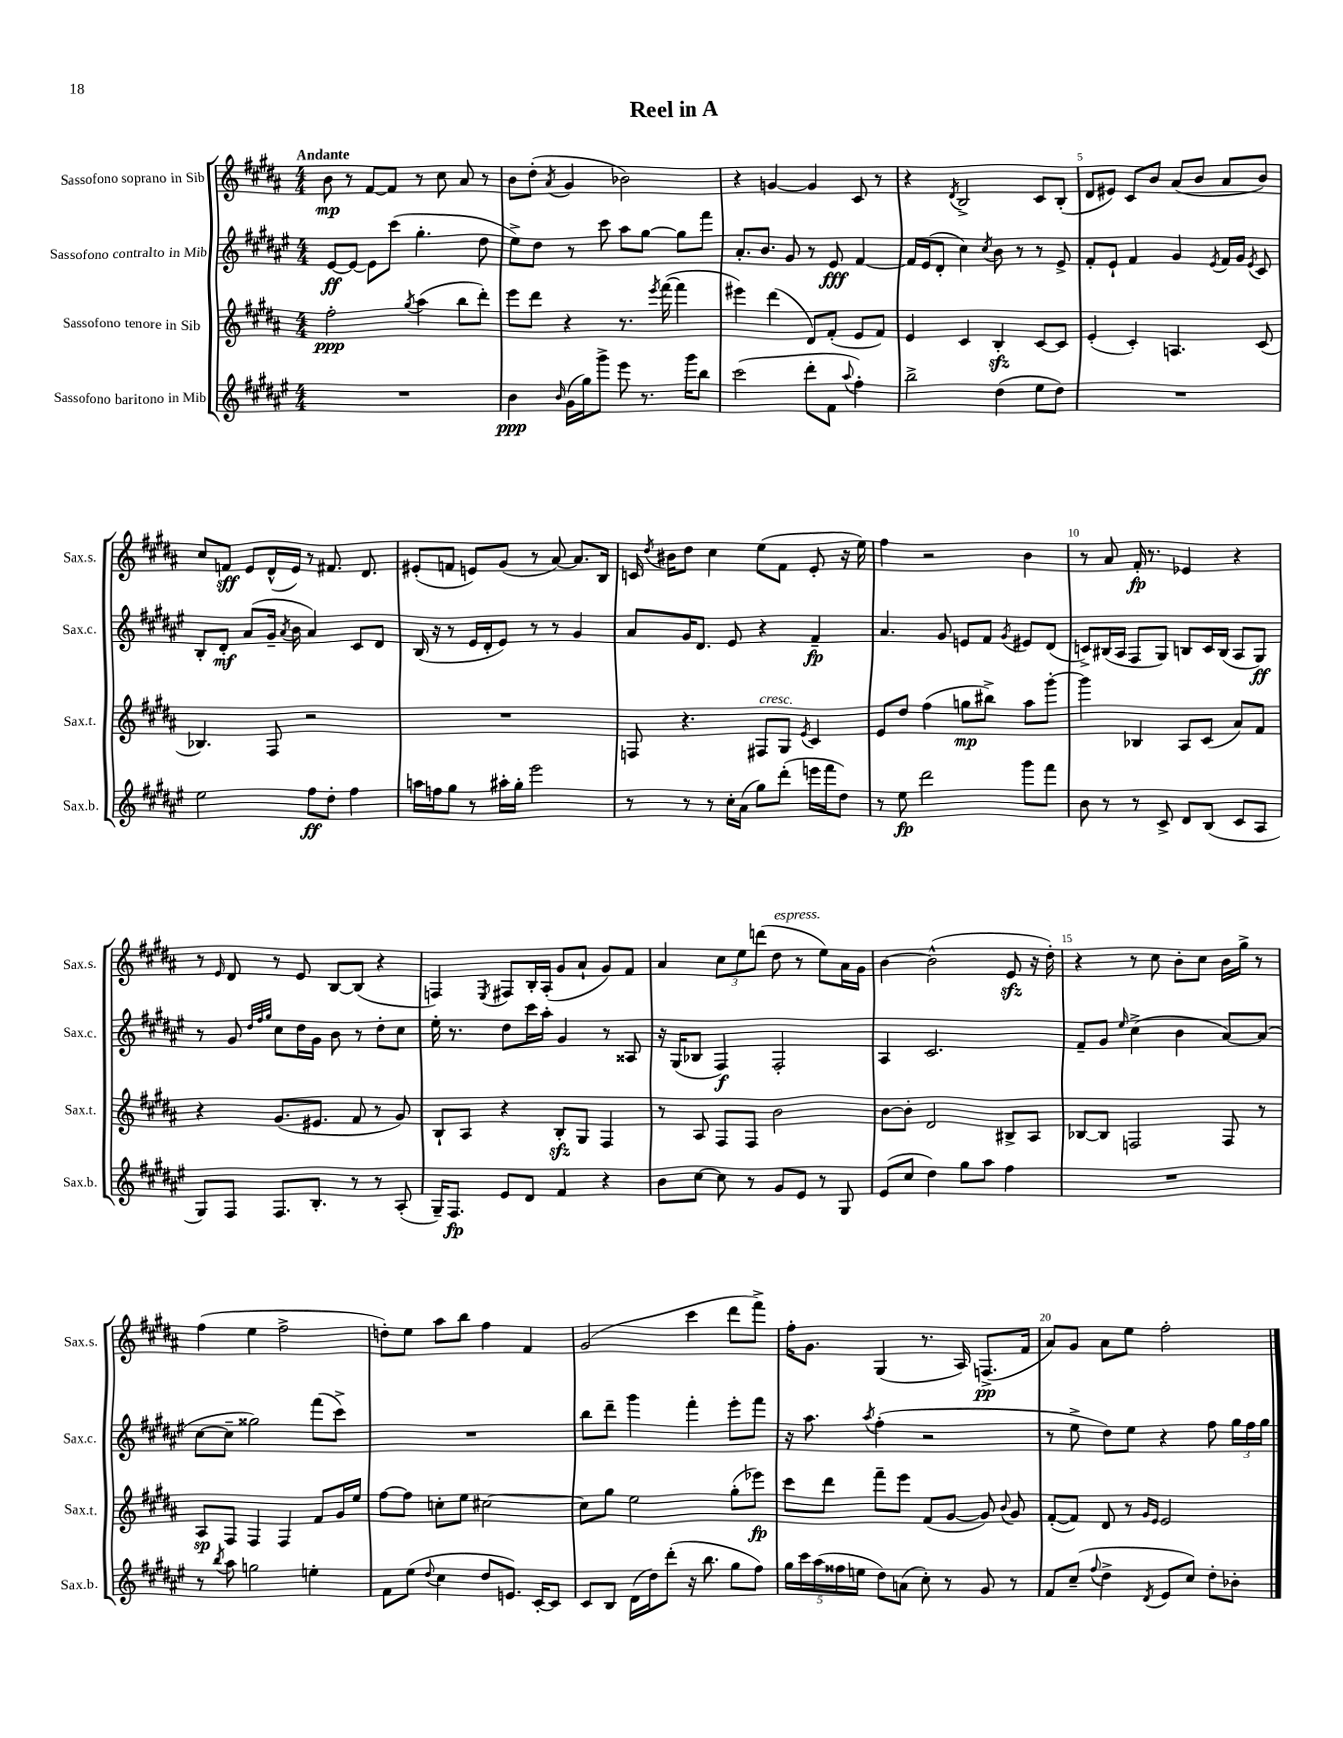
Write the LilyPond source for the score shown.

\header { title = "Reel in A" }
<<
\new StaffGroup <<
\new Staff = "s0" \with { instrumentName = "Sassofono soprano in Sib" shortInstrumentName = "Sax.s." } {
    \clef treble \key b \major \numericTimeSignature \time 4/4 \tempo "Andante"
    \autoBeamOff b'8\mp r8 fis'8[~ fis'8] r8 cis''8 ais'8 r8 |
    b'8[ dis''8]-.( \acciaccatura { ais'8 } gis'4 bes'2) |
    r4 g'4~ g'4 cis'8 r8 |
    r4 \acciaccatura { dis'8 } b2-> cis'8[ b8]-.( |
    dis'8[ eis'8]) cis'8[ b'8] ais'8[( b'8] ais'8[ b'8]) |
    cis''8[ f'8]\sff e'8[ dis'16-^( e'16]) r8 fis'8. dis'8. |
    eis'8[-.( f'8] e'8[) gis'8]( r8 ais'8~) ais'8.[ b16] |
    c'16 \acciaccatura { dis''8 } bis'16[ dis''8] cis''4 e''8[( fis'8] e'8-. r16 e''16) |
    fis''4 r2 b'4 |
    r8 ais'8 fis'16-.\fp r8. ees'4 r4 |
    r8 \grace { e'16 } dis'8 r8 e'8 b8[~ b8]( r4 |
    f4) \acciaccatura { e8 } fis8[ b16-. ais16]-.( gis'8[ ais'8]-! gis'8[) fis'8] |
    ais'4 \tuplet 3/2 { cis''8[ e''8 d'''8]( } dis''8^\markup { \italic "espress." } r8 e''8[) ais'16 gis'16] |
    b'4~ b'2-^( e'8\sfz r16 dis''16-.) |
    r4 r8 cis''8 b'8[-. cis''8] b'16[ gis''16]-> r8 |
    fis''4( e''4 fis''2-> |
    d''8[-.) e''8] ais''8[ b''8] fis''4 fis'4 |
    gis'2( cis'''4 dis'''8[ fis'''8]->) |
    fis''16[-. gis'8.] gis4( r8. ais16) f8.[->\pp( fis'16] |
    ais'8[) gis'8] ais'8[ e''8] fis''2-. \bar "|." |
}
\new Staff = "s1" \with { instrumentName = "Sassofono contralto in Mib" shortInstrumentName = "Sax.c." } {
    \clef treble \key fis \major \numericTimeSignature \time 4/4
    \autoBeamOff eis'8[~\ff eis'8]~ eis'8[ cis'''8]( gis''4.-. dis''8 |
    eis''8[->) dis''8] r8 cis'''8 ais''8[ gis''8]~ gis''8[ fis'''8] |
    ais'8.[-. b'8.] gis'8 r8 eis'8\fff fis'4~ |
    fis'16[ eis'16( dis'8]-. cis''4) \acciaccatura { cis''8 } b'8 r8 r8 eis'8-> |
    fis'8[-. eis'8]-! fis'4 gis'4 \acciaccatura { eis'8 } fis'16[ gis'16] \acciaccatura { eis'8 } cis'8 |
    b8[-. dis'8]-.\mf ais'8[( gis'16]-- \acciaccatura { ais'8 } b'16 ais'4) cis'8[ dis'8] |
    b16( r16 r8 eis'16[ dis'16-. eis'8]) r8 r8 gis'4 |
    ais'8[ gis'16 dis'8.] eis'8 r4 fis'4--\fp |
    ais'4. gis'8 e'8[ fis'8] \acciaccatura { gis'8 } eis'8[ dis'8]( |
    c'8[->) bis16( ais16] fis8[ gis8]) b8[ c'16 b16]( ais8[ gis8]\ff) |
    r8 gis'8 \grace { dis''32[ fis''32 gis''32] } cis''8[ dis''16 gis'16] b'8 r8 dis''8[-. cis''8] |
    eis''16-. r8. dis''8[ cis'''16 ais''16]-. gis'4 r8 aisis8 |
    r16 gis16[( bes8] fis4\f) fis2-. |
    ais4 cis'2. |
    fis'8[-- gis'8] \grace { eis''16 } cis''4->( b'4 ais'8[~) ais'8]( |
    cis''8[~ cis''8]-- gisis''2) fis'''8[( cis'''8]->) |
    R1 |
    b''8[ dis'''8]-- gis'''4 fis'''4-. eis'''8[-. fis'''8] |
    r16 ais''8. \acciaccatura { ais''8 } fis''4-.( r2 |
    r8 eis''8-> dis''8[) eis''8] r4 fis''8 \tuplet 3/2 { gis''16[ fis''16 gis''16] } \bar "|." |
}
\new Staff = "s2" \with { instrumentName = "Sassofono tenore in Sib" shortInstrumentName = "Sax.t." } {
    \clef treble \key b \major \numericTimeSignature \time 4/4
    \autoBeamOff fis''2-.\ppp \acciaccatura { gis''8 } ais''4( b''8[ dis'''8]-.) |
    e'''8[ dis'''8] r4 r8. \acciaccatura { e'''8 } fis'''16~( fis'''4 |
    eis'''4) dis'''4( dis'8[) fis'8]-.( e'8[ fis'8]) |
    e'4 cis'4 b4-.\sfz cis'8[~ cis'8] |
    e'4-.( cis'4-.) a4. cis'8( |
    bes4.) fis8 r2 |
    R1 |
    f8 r4. fis8[^\markup { \italic "cresc." } gis8] \acciaccatura { e'8 } cis'4 |
    e'8[ dis''8] fis''4( g''8[\mp bis''8]->) ais''8[ gis'''8]~-. |
    gis'''4 bes4 ais8[ cis'8]( ais'8[) fis'8] |
    r4 gis'8.[( eis'8.] fis'8 r8 gis'8) |
    b8[-! ais8] r4 b8[-.\sfz gis8] fis4 |
    r8 ais8 fis8[ fis8] b'2 |
    b'8[~ b'8]-. dis'2 bis8[-> ais8] |
    bes8[~ bes8] f2 f8 r8 |
    ais8[\sp fis8] fis4 fis4 fis'8[ gis'16 e''16] |
    fis''8[~ fis''8] c''8[-. e''8] cis''2~ |
    cis''8[ gis''8] e''2 gis''8[-.( ees'''8]\fp) |
    cis'''8[ dis'''8] fis'''8[-- e'''8] fis'8[( gis'8]~ gis'8) \appoggiatura { b'8 } gis'8 |
    fis'8[~-.( fis'8]) dis'8 r8 \grace { gis'16[ e'16] } e'2 \bar "|." |
}
\new Staff = "s3" \with { instrumentName = "Sassofono baritono in Mib" shortInstrumentName = "Sax.b." } {
    \clef treble \key fis \major \numericTimeSignature \time 4/4
    \autoBeamOff R1 |
    b'4\ppp \grace { b'16 } gis'16[( gis''16) gis'''8]-> eis'''8 r8. gis'''16[ b''8] |
    cis'''2( dis'''8[-. fis'8] \appoggiatura { ais''8 } fis''4-.) |
    b''2-> dis''4( eis''8[ dis''8]) |
    R1 |
    eis''2 fis''8[\ff dis''8]-. fis''4 |
    a''16[ f''16 gis''8] r8 ais''16[-. gis''16]-. eis'''2 |
    r8 r8 r8 cis''16[-. ais'16]( gis''8[) dis'''8]-.( e'''16[ fis'''16 dis''8]) |
    r8 eis''8\fp dis'''2 gis'''8[ fis'''8] |
    b'8 r8 r8 cis'8-> dis'8[ b8]( cis'8[ ais8] |
    gis8[) fis8] fis8.[ b8.]-. r8 r8 ais8-.( |
    gis16[--) fis8.]\fp eis'8[ dis'8] fis'4 r4 |
    b'8[ cis''8]~ cis''8 r8 gis'8[ eis'8] r8 gis8 |
    eis'8[( cis''8] dis''4) gis''8[ ais''8] fis''4 |
    R1 |
    r8 \acciaccatura { b''8 } ais''8 g''2 e''4-. |
    fis'8[ eis''8]( \appoggiatura { dis''8 } cis''4 dis''8[ e'8.]) cis'16[~-. cis'8] |
    cis'8[ b8] dis'16[( dis''16) dis'''8]-.( r16 b''8. gis''8[ fis''8]) |
    \tuplet 5/4 { gis''16[ cis'''16 ais''16( fisis''16 e''16] } dis''8[) a'8]( cis''8-.) r8 gis'8 r8 |
    fis'8[ cis''8]--( \appoggiatura { fis''8 } dis''4-> \acciaccatura { dis'8 } eis'8[ cis''8]) dis''8[-. bes'8]-. \bar "|." |
}
>>
>>
\layout { \context { \Score \override BarNumber.break-visibility = ##(#f #t #t) barNumberVisibility = #(every-nth-bar-number-visible 5) } }
